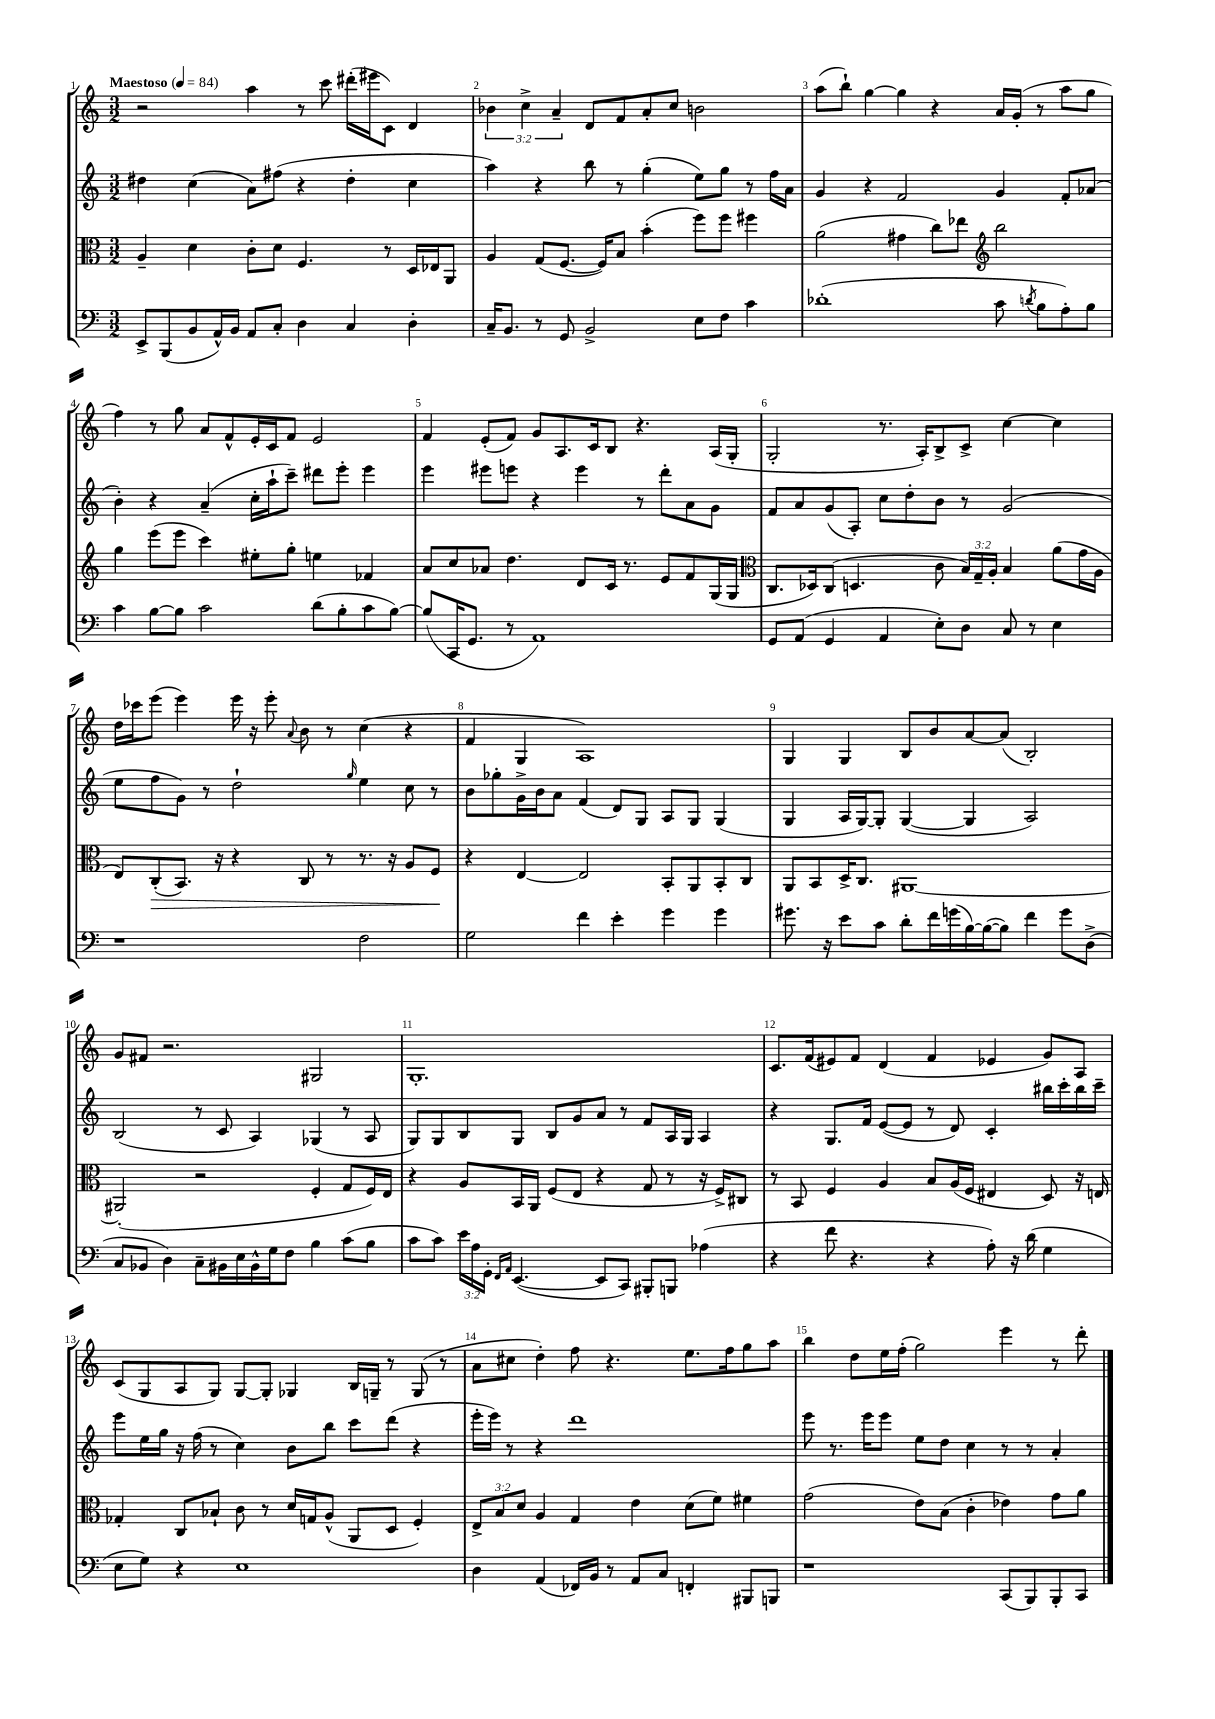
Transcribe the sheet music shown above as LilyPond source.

<<
\new StaffGroup <<
\new Staff = "s0" {
    \clef treble \key c \major \numericTimeSignature \time 3/2 \override Staff.TupletNumber.text = #tuplet-number::calc-fraction-text \tempo "Maestoso" 4 = 84
    \autoBeamOff r2 a''4 r8 c'''8 dis'''16[-.( eis'''16 c'8]) d'4 |
    \tuplet 3/2 { bes'4 c''4-> a'4-- } d'8[ f'8 a'8-. c''8] b'2 |
    a''8[( b''8]-!) g''4~ g''4 r4 a'16[ g'16]-.( r8 a''8[ g''8] |
    f''4) r8 g''8 a'8[ f'8-^ e'16-. c'16 f'8] e'2 |
    f'4 e'8[-.( f'8]) g'8[ a8. c'16 b8] r4. a16[( g16]-. |
    g2-. r8. a16[-.) b8-> c'8]-> c''4~ c''4 |
    d''16[ ces'''16 e'''8]( e'''4) e'''16 r16 e'''8-. \appoggiatura { a'8 } b'8 r8 c''4( r4 |
    f'4 g4 a1) |
    g4 g4 b8[ b'8 a'8~ a'8]( b2-.) |
    g'8[ fis'8] r2. gis2 |
    g1.-. |
    c'8.[ f'16( eis'8) f'8] d'4( f'4 ees'4 g'8[) a8] |
    c'8[( g8 a8 g8]) g8[~ g8]-. ges4 b16[ g16]-- r8 g8( r8 |
    a'8[ cis''8] d''4-.) f''8 r4. e''8.[ f''16 g''8 a''8] |
    b''4 d''8[ e''16 f''16]-.( g''2) e'''4 r8 d'''8-. \bar "|." |
}
\new Staff = "s1" {
    \clef treble \key c \major \numericTimeSignature \time 3/2
    \autoBeamOff dis''4 c''4( a'8[) fis''8]( r4 dis''4-. c''4 |
    a''4) r4 b''8 r8 g''4-.( e''8[) g''8] r8 f''16[ a'16] |
    g'4 r4 f'2 g'4 f'8[-. aes'8]( |
    b'4-.) r4 a'4--( c''16[-. a''16-! c'''8]--) dis'''8[ e'''8]-. e'''4 |
    e'''4 eis'''8[ e'''8] r4 e'''4 r8 d'''8[-. a'8 g'8] |
    f'8[ a'8 g'8( a8]-.) c''8[ d''8-. b'8] r8 g'2( |
    e''8[ f''8 g'8]) r8 d''2-! \grace { g''16 } e''4 c''8 r8 |
    b'8[ ges''8-. g'16-> b'16 a'8] f'4( d'8[) g8] a8[ g8] g4( |
    g4 a16[ g16~) g8]-. g4~( g4 a2) |
    b2( r8 c'8 a4) ges4( r8 a8 |
    g8[) g8 b8 g8] b8[ g'8 a'8] r8 f'8[ a16 g16] a4 |
    r4 g8.[ f'16] e'8[~( e'8] r8 d'8) c'4-. bis''16[ c'''16-. bis''16 c'''16]-- |
    e'''8[ e''16 g''16] r16 f''16( r8 c''4) b'8[ b''8] c'''8[ d'''8]( r4 |
    e'''16[-. e'''16]) r8 r4 d'''1 |
    e'''8 r8. e'''16[ e'''8] e''8[ d''8] c''4 r8 r8 a'4-. \bar "|." |
}
\new Staff = "s2" {
    \clef alto \key c \major \numericTimeSignature \time 3/2 \override Staff.TupletNumber.text = #tuplet-number::calc-fraction-text
    \autoBeamOff a4-- d'4 c'8[-. d'8] f4. r8 d16[ ees16 a,8] |
    a4 g8[( f8.]~ f16[) b8] b'4-.( f''8[) f''8] fis''4 |
    a'2( gis'4 c''8[) ees''8] \clef treble b''2 |
    g''4 e'''8[( e'''8] c'''4) eis''8[-. g''8]-. e''4 fes'4 |
    a'8[ c''8 aes'8] d''4. d'8[ c'16] r8. e'8[ f'8 g16( g16] |
    \clef alto c8.[ des16) c8]( d4. c'8 \tuplet 3/2 { b16[) g16-- a16]-. } b4 a'8[( g'16 a16] |
    e8[) c8-.\>( b,8.]) r16 r4 c8 r8 r8. r16 a8[ f8]\! |
    r4 e4~ e2 b,8[-. a,8 b,8-. c8] |
    a,8[ b,8 d16-> c8.] ais,1~ |
    ais,2-.( r2 f4-. g8[ f16) e16] |
    r4 a8[ b,16 a,16] f8[( e8] r4 g8 r8 r16 f16[->) cis8] |
    r8 b,8 f4 a4 b8[ a16( f16] eis4 d8) r16 e16 |
    ges4-. c8[ bes8]-! c'8 r8 d'16[ g16 a8]-^( a,8[ d8] f4-.) |
    \tuplet 3/2 { e8[-> b8 d'8] } a4 g4 e'4 d'8[( f'8]) fis'4 |
    g'2( e'8[) b8]( c'4-. ees'4) g'8[ a'8] \bar "|." |
}
\new Staff = "s3" {
    \clef bass \key c \major \numericTimeSignature \time 3/2 \override Staff.TupletNumber.text = #tuplet-number::calc-fraction-text
    \autoBeamOff e,8[-> b,,8( b,8 a,16-^) b,16] a,8[ c8]-. d4 c4 d4-. |
    c16[-- b,8.] r8 g,8 b,2-> e8[ f8] c'4 |
    des'1-.( c'8 \acciaccatura { d'8 } b8[ a8-.) b8] |
    c'4 b8[~ b8] c'2 d'8[( b8-. c'8 b8]~) |
    b8[( c,16 g,8.] r8 a,1) |
    g,8[ a,8]( g,4 a,4 e8[-.) d8] c8 r8 e4 |
    r1 f2 |
    g2 f'4 e'4-. g'4 g'4 |
    gis'8. r16 e'8[ c'8] d'8[-. f'16 g'16( b16~) b16~( b8]) f'4 g'8[ d8]->( |
    c8[ bes,8] d4) c8[-- bis,16 e16 bis,16-^ g16 f8] b4 c'8[( b8] |
    c'8[ c'8]) \tuplet 3/2 { e'16[ a16 g,16]-. } \grace { f,16[ a,16] } e,4.~( e,8[ c,8]) bis,,8[-. b,,8] aes4( |
    r4 f'8 r4. r4 a8-.) r16 d'16( g4 |
    e8[ g8]) r4 e1 |
    d4 a,4( fes,16[) b,16] r8 a,8[ c8] f,4-. bis,,8[ b,,8] |
    r1 c,8[( b,,8) b,,8-. c,8] \bar "|." |
}
>>
>>
\layout { \context { \Score \override BarNumber.break-visibility = ##(#f #t #t) barNumberVisibility = #all-bar-numbers-visible } }
